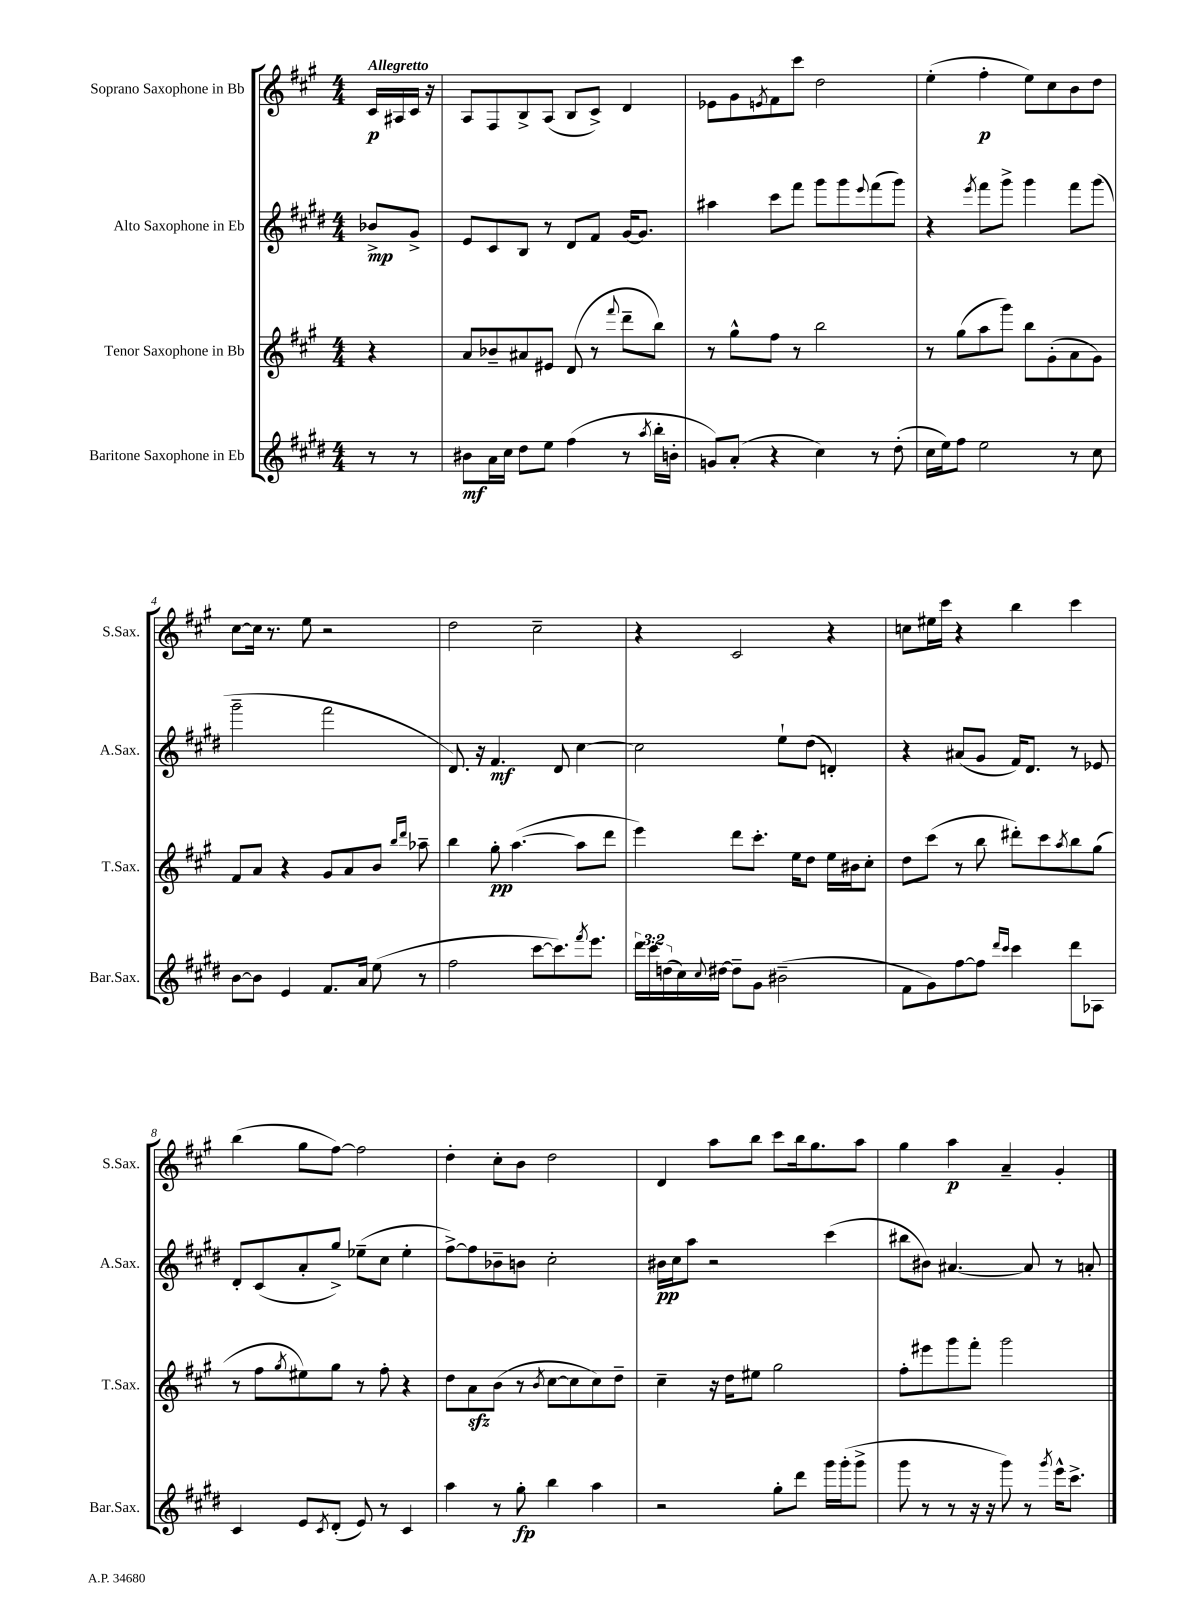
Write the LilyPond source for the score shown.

<<
\new StaffGroup <<
\new Staff = "s0" \with { instrumentName = "Soprano Saxophone in Bb" shortInstrumentName = "S.Sax." } {
    \clef treble \key a \major \numericTimeSignature \time 4/4 \partial 4 \tempo "Allegretto"
    cis'16\p ais16 cis'16 r16 |
    a8 fis8 b8-> a8( b8 cis'8->) d'4 |
    ees'8 gis'8 \acciaccatura { e'8 } fis'8 cis'''8 d''2 |
    e''4-.( fis''4-.\p e''8) cis''8 b'8 d''8 |
    cis''8~ cis''16 r8. e''8 r2 |
    d''2 cis''2-- |
    r4 cis'2 r4 |
    c''8 eis''16 cis'''16 r4 b''4 cis'''4 |
    b''4( gis''8 fis''8~) fis''2 |
    d''4-. cis''8-. b'8 d''2 |
    d'4 a''8 b''8 cis'''8 b''16 gis''8. a''8 |
    gis''4 a''4\p a'4-- gis'4-. \bar "|." |
}
\new Staff = "s1" \with { instrumentName = "Alto Saxophone in Eb" shortInstrumentName = "A.Sax." } {
    \clef treble \key e \major \numericTimeSignature \time 4/4 \partial 4
    bes'8->\mp gis'8-> |
    e'8 cis'8 b8 r8 dis'8 fis'8 gis'16~ gis'8. |
    ais''4 cis'''8 fis'''8 gis'''8 gis'''8 \appoggiatura { e'''8 } fis'''8( gis'''8) |
    r4 \acciaccatura { e'''8 } fis'''8 gis'''8-> gis'''4 fis'''8 gis'''8( |
    gis'''2-- fis'''2 |
    dis'8.) r16 fis'4.\mf dis'8 cis''4~ |
    cis''2 e''8-! dis''8( d'4-.) |
    r4 ais'8( gis'8 fis'16) dis'8. r8 ees'8 |
    dis'8-. cis'8( a'8-. gis''8->) ees''8--( cis''8 ees''4-. |
    fis''8~->) fis''8 bes'8-- b'8 cis''2-. |
    bis'16\pp cis''16 a''8 r2 cis'''4( |
    bis''8 bis'8) ais'4.~ ais'8 r8 a'8-. \bar "|." |
}
\new Staff = "s2" \with { instrumentName = "Tenor Saxophone in Bb" shortInstrumentName = "T.Sax." } {
    \clef treble \key a \major \numericTimeSignature \time 4/4 \partial 4
    r4 |
    a'8 bes'8-- ais'8 eis'8 d'8( r8 \appoggiatura { fis'''8 } d'''8-- b''8) |
    r8 gis''8-^ fis''8 r8 b''2 |
    r8 gis''8( a''8 gis'''8) b''8 gis'8-.( a'8 gis'8) |
    fis'8 a'8 r4 gis'8 a'8 b'8 \grace { b''16 d'''16 } aes''8-- |
    b''4 gis''8-.\pp a''4.~( a''8 d'''8 |
    e'''4) d'''8 cis'''8.-. e''16 d''8 e''16 bis'16 cis''8-. |
    d''8 cis'''8( r8 b''8 dis'''8-.) cis'''8 \acciaccatura { a''8 } b''8 gis''8( |
    r8 fis''8 \acciaccatura { gis''8 } eis''8) gis''8 r8 fis''8-. r4 |
    d''8 a'8\sfz b'8( r8 \acciaccatura { b'8 } cis''8~ cis''8 cis''8) d''8-- |
    cis''4-- r16 d''16 eis''8 gis''2 |
    fis''8-. eis'''8 gis'''8 fis'''8-. gis'''2 \bar "|." |
}
\new Staff = "s3" \with { instrumentName = "Baritone Saxophone in Eb" shortInstrumentName = "Bar.Sax." } {
    \clef treble \key e \major \numericTimeSignature \time 4/4 \override Staff.TupletNumber.text = #tuplet-number::calc-fraction-text \partial 4
    r8 r8 |
    bis'8\mf a'16 cis''16 dis''8 e''8 fis''4( r8 \acciaccatura { a''8 } b''16-. b'16-. |
    g'8) a'8-.( r4 cis''4) r8 dis''8-.( |
    cis''16 e''16) fis''8 e''2 r8 cis''8 |
    b'8~ b'8 e'4 fis'8. a'16 e''8( r8 |
    fis''2 cis'''8~ cis'''8.) \acciaccatura { fis'''8 } e'''8. |
    \tuplet 3/2 { dis'''16 cis'''16 d''16( } cis''16) \appoggiatura { cis''8 } dis''16~ dis''8-- gis'8 bis'2--( |
    fis'8 gis'8) fis''8~ fis''8 \grace { dis'''16 cis'''16 } cis'''4 dis'''8 aes8 |
    cis'4 e'8 \acciaccatura { cis'8 } dis'8-.( e'8) r8 cis'4 |
    a''4 r8 gis''8-.\fp b''4 a''4 |
    r2 gis''8-. dis'''8 gis'''16 gis'''16-.( gis'''8-> |
    gis'''8 r8 r8 r16 r16 gis'''8) r8 \acciaccatura { gis'''8 } e'''16-^ cis'''8.-> \bar "|." |
}
>>
>>
